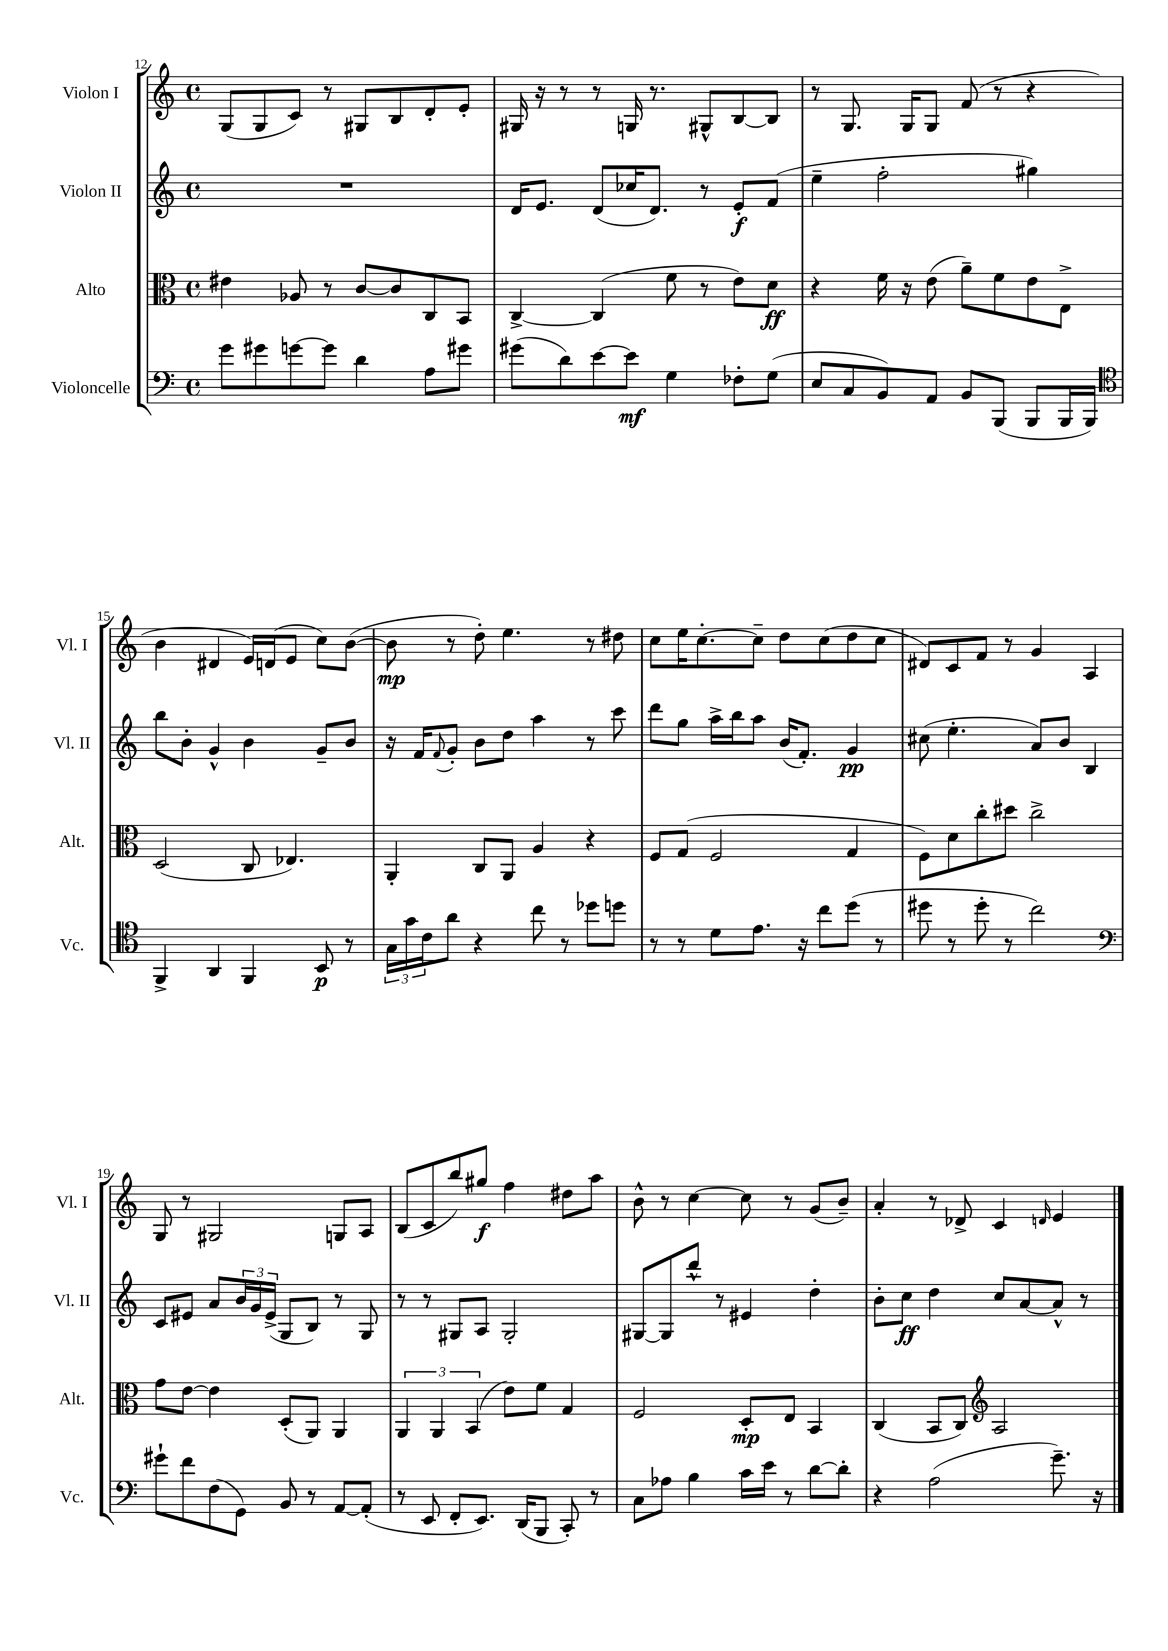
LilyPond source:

<<
\new StaffGroup <<
\new Staff = "s0" \with { instrumentName = "Violon I" shortInstrumentName = "Vl. I" } {
    \clef treble \key c \major \defaultTimeSignature \time 4/4
    g8( g8 c'8) r8 gis8 b8 d'8-. e'8-. |
    gis16 r16 r8 r8 g16 r8. gis8-^ b8~ b8 |
    r8 g8. g16 g8 f'8( r8 r4 |
    b'4 dis'4 e'16) d'16( e'8 c''8) b'8~( |
    b'8\mp r8 d''8-.) e''4. r8 dis''8 |
    c''8 e''16 c''8.~-. c''8-- d''8 c''8( d''8 c''8 |
    dis'8) c'8 f'8 r8 g'4 a4 |
    g8 r8 gis2 g8 a8 |
    b8( c'8 b''8) gis''8\f f''4 dis''8 a''8 |
    b'8-^ r8 c''4~ c''8 r8 g'8( b'8--) |
    a'4-. r8 des'8-> c'4 \grace { d'16 } e'4 \bar "|." |
}
\new Staff = "s1" \with { instrumentName = "Violon II" shortInstrumentName = "Vl. II" } {
    \clef treble \key c \major \defaultTimeSignature \time 4/4
    R1 |
    d'16 e'8. d'8( ces''16 d'8.) r8 e'8-.\f f'8( |
    e''4-- f''2-. gis''4) |
    b''8 b'8-. g'4-^ b'4 g'8-- b'8 |
    r16 f'16 \appoggiatura { f'8 } g'8-. b'8 d''8 a''4 r8 c'''8 |
    d'''8 g''8 a''16-> b''16 a''8 b'16( f'8.-.) g'4\pp |
    cis''8( e''4.-. a'8) b'8 b4 |
    c'8 eis'8 a'8 \tuplet 3/2 { b'16 g'16 eis'16->( } g8 b8) r8 g8 |
    r8 r8 gis8 a8 gis2-. |
    gis8~ gis8 d'''8-^ r8 eis'4 d''4-. |
    b'8-. c''8\ff d''4 c''8 a'8~ a'8-^ r8 \bar "|." |
}
\new Staff = "s2" \with { instrumentName = "Alto" shortInstrumentName = "Alt." } {
    \clef alto \key c \major \defaultTimeSignature \time 4/4
    eis'4 aes8 r8 c'8~ c'8 c8 b,8 |
    c4~-> c4( f'8 r8 e'8) d'8\ff |
    r4 f'16 r16 e'8( a'8--) f'8 e'8 e8-> |
    d2( c8 ees4.) |
    a,4-. c8 a,8 a4 r4 |
    f8 g8( f2 g4 |
    f8) d'8 c''8-. dis''8 c''2-> |
    g'8 e'8~ e'4 d8-.( a,8) a,4 |
    \tuplet 3/2 { a,4 a,4 b,4( } e'8) f'8 g4 |
    f2 d8-.\mp e8 b,4 |
    c4( b,8 c8) \clef treble a2 \bar "|." |
}
\new Staff = "s3" \with { instrumentName = "Violoncelle" shortInstrumentName = "Vc." } {
    \clef bass \key c \major \defaultTimeSignature \time 4/4
    g'8 gis'8 g'8~ g'8 d'4 a8 gis'8 |
    gis'8( d'8) e'8~ e'8\mf g4 fes8-. g8( |
    e8 c8 b,8) a,8 b,8 b,,8( b,,8 b,,16 b,,16) |
    \clef tenor f,4-> a,4 f,4 b,8\p r8 |
    \tuplet 3/2 { g16 g'16 c'16 } a'8 r4 c''8 r8 des''8 d''8 |
    r8 r8 d'8 e'8. r16 c''8 d''8( r8 |
    dis''8 r8 dis''8-. r8 c''2) |
    \clef bass gis'8-! f'8 f8( g,8) b,8 r8 a,8~ a,8-.( |
    r8 e,8 f,8-. e,8.) d,16( b,,8 c,8-.) r8 |
    c8 aes8 b4 c'16 e'16 r8 d'8~ d'8-. |
    r4 a2( g'8.--) r16 \bar "|." |
}
>>
>>
\layout { \context { \Score currentBarNumber = #12 } }
